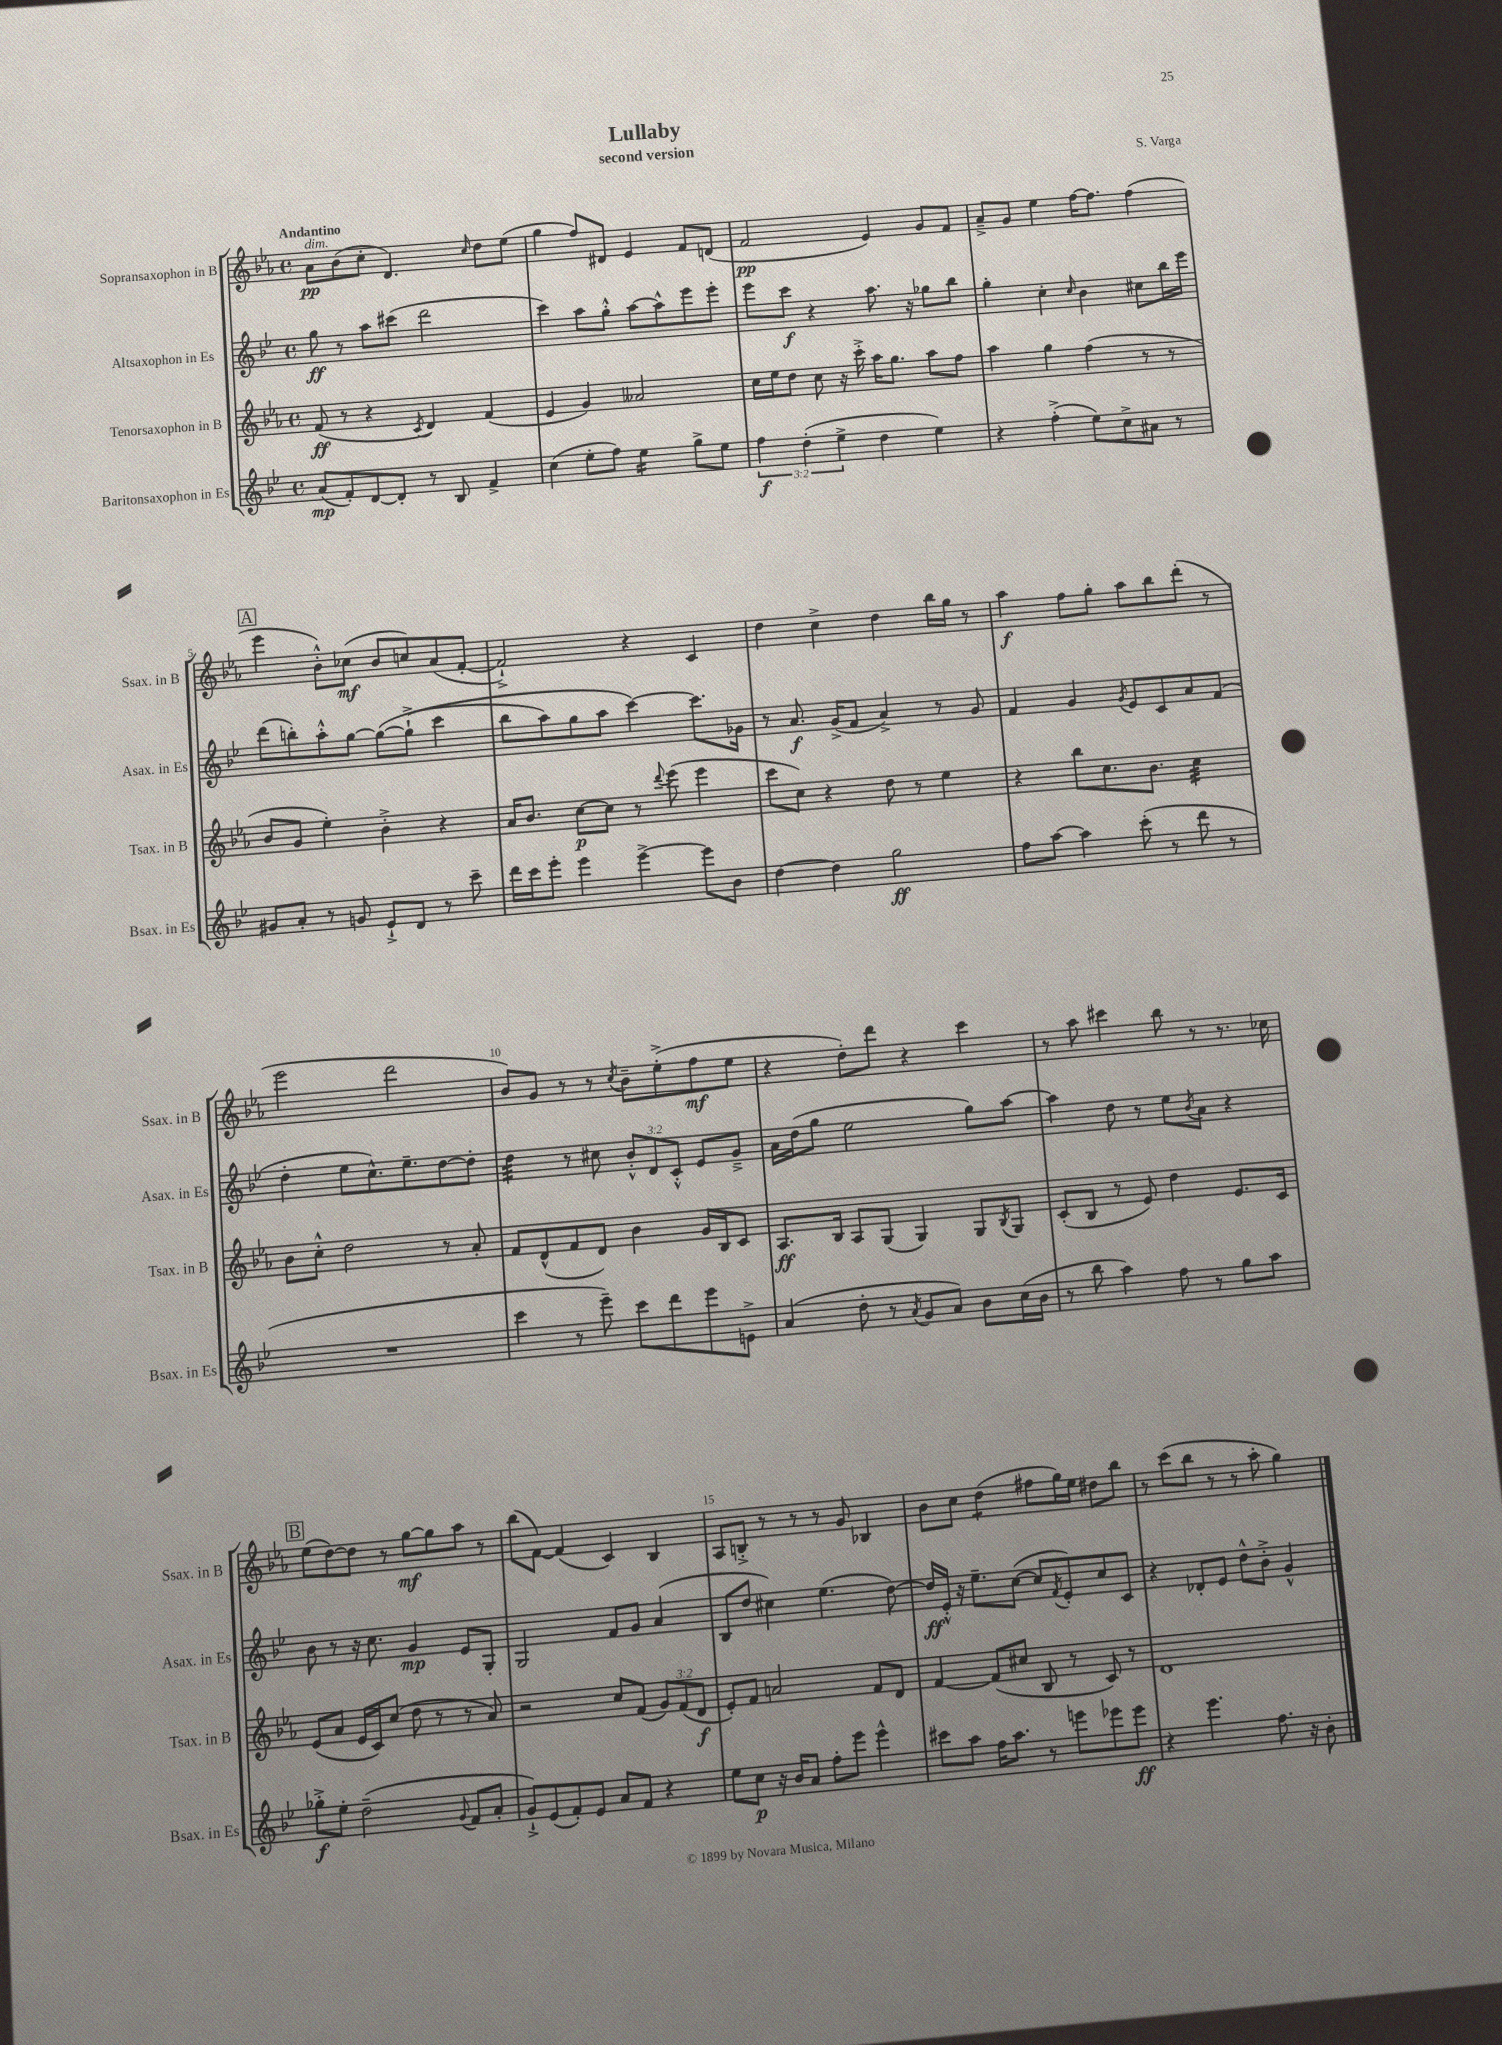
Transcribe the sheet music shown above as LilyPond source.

\header { title = "Lullaby" composer = "S. Varga" subtitle = "second version" }
<<
\new StaffGroup <<
\new Staff = "s0" \with { instrumentName = "Sopransaxophon in B" shortInstrumentName = "Ssax. in B" } {
    \clef treble \key ees \major \defaultTimeSignature \time 4/4 \tempo "Andantino"
    aes'8\pp^\markup { \italic "dim." } bes'8( c''8-. d'4.) \grace { c''16 } d''8 ees''8( |
    g''4 f''8) dis'8 ees'4 f'8 d'8( |
    f'2\pp ees'4) g'8 f'8 |
    aes'8---> g'8 ees''4 f''16~ f''8. f''4( |
    \mark \markup { \box "A" } ees'''4 bes'8-.-^) ces''8\mf( bes'8 c''8) aes'8( f'8~-. |
    f'2-!->) r4 c'4 |
    d''4 c''4-> d''4 bes''16 g''16 r8 |
    aes''4\f f''8 g''8-. aes''8 bes''8 d'''8-.( r8 |
    ees'''2 d'''2 |
    bes'8) g'8 r8 r8 \acciaccatura { c''8 } bes'8-- ees''8-.->( f''8\mf ees''8 |
    r4 d''8-.) d'''8 r4 c'''4 |
    r8 aes''8 cis'''4 bes''8 r8 r8. ces''16 |
    \mark \markup { \box "B" } ees''8( d''8~) d''8 r8 g''8~\mf g''8 aes''8 r8 |
    bes''8( f'8~) f'4( c'4) bes4 |
    aes8 b8-.-> r8 r8 r8 g'8 bes4 |
    bes'8 c''8 d''4:8( fis''8 g''16) ees''16 dis''8 bes''8 |
    r8 c'''8( bes''8 r8 r8 aes''8-. g''4) \bar "|." |
}
\new Staff = "s1" \with { instrumentName = "Altsaxophon in Es" shortInstrumentName = "Asax. in Es" } {
    \clef treble \key bes \major \defaultTimeSignature \time 4/4 \override Staff.TupletNumber.text = #tuplet-number::calc-fraction-text
    g''8\ff r8 a''8 cis'''8( d'''2 |
    c'''4) a''8 g''8-.-^ a''8~ a''8-^ ees'''8 ees'''8-. |
    ees'''8 c'''8\f r4 a''8. r16 ges''8 bes''8 |
    g''4-. c''4-. \grace { c''16 } bes'4 cis''8 bes''16 ees'''16 |
    \mark \markup { \box "A" } d'''8( b''8-.) a''8-.-^ g''8~ g''8~\( g''8-!->( c'''4 |
    bes''8 a''8) g''8 a''8 c'''4~\) c'''8. ges'16 |
    r8 a'8.\f g'16->( f'8 a'4->) r8 g'8 |
    f'4 g'4 \acciaccatura { g'8 } ees'8 c'8 a'8 f'8( |
    d''4-. ees''8 c''8.-^) ees''8.-- d''8~ d''8-. |
    d''4:32 r8 cis''8 \tuplet 3/2 { bes'8-.-^ d'8 c'8-.-^ } ees'8 g'8---> |
    a'16 d''16( g''8 ees''2 g''8) a''8~ |
    a''4 d''8 r8 ees''8 \acciaccatura { bes'8 } a'8 r4 |
    \mark \markup { \box "B" } bes'8 r8 r16 c''8. g'4\mp ees'8 g8-. |
    g2 f'8 g'8 a'4( |
    bes8 d''8 cis''4) ees''4.( d''8~) |
    d''16\ff ees'16-.-^ r16 ees''8.-- c''8~( c''8 \acciaccatura { f'8 } ees'8-.) c''8 c'8 |
    r4 des'8-. ees'8 d''8-^ bes'8-.-> g'4-^ \bar "|." |
}
\new Staff = "s2" \with { instrumentName = "Tenorsaxophon in B" shortInstrumentName = "Tsax. in B" } {
    \clef treble \key ees \major \defaultTimeSignature \time 4/4 \override Staff.TupletNumber.text = #tuplet-number::calc-fraction-text
    f'8\ff( r8 r4 \acciaccatura { c'8 } d'4) f'4( |
    ees'4 g'4) aeses'2 |
    c''16 ees''16 d''8 c''8 r16 c'''16-.-> aes''16 g''8. aes''8 f''8 |
    aes''4 g''4 f''4( r8 r8 |
    \mark \markup { \box "A" } bes'8 g'8 ees''4-.) bes'4-.-> r4 |
    aes'16 bes'8. c''8~\p c''8 r8 \appoggiatura { d'''8 } ees'''8( ees'''4 |
    c'''8 c''8) r4 d''8 r8 ees''4 |
    r4 bes''8 c''8. bes'8. c''4:32 |
    bes'8 c''8-.-^ d''2 r8 aes'8-. |
    f'8 d'8-^( f'8 d'8) bes'4 g'16 bes16 c'8 |
    aes8.\ff bes16 aes8 g8( g4) g8 \acciaccatura { bes8 } g8 |
    c'8-.( bes8 r8 ees'8) d''4 ees'8. c'16 |
    \mark \markup { \box "B" } ees'8( aes'8 ees'16 c'16) c''8( d''8 r8 r8 aes'8) |
    r2 c''8 f'8( \tuplet 3/2 { g'8) f'8( d'8\f } |
    ees'8-.) f'8 a'2 f'8 d'8 |
    f'4~ f'8( cis''8 bes8 r8 c'8) r8 |
    d'1 \bar "|." |
}
\new Staff = "s3" \with { instrumentName = "Baritonsaxophon in Es" shortInstrumentName = "Bsax. in Es" } {
    \clef treble \key bes \major \defaultTimeSignature \time 4/4 \override Staff.TupletNumber.text = #tuplet-number::calc-fraction-text
    a'8\mp( f'8-.) d'8~ d'8-. r8 bes8 f'4-> |
    c''4( ees''8-. f''8) ees''4:16 g''8-> ees''8 |
    \tuplet 3/2 { f''4\f d''4-.( ees''4-> } d''4 ees''4) |
    r4 f''4-.->( ees''8) c''8-> ais'8 r8 |
    \mark \markup { \box "A" } gis'8 a'8-. r8 g'8 ees'8-!-> d'8 r8 c'''8-- |
    d'''16 c'''16 ees'''8-. ees'''4 ees'''4~-> ees'''8 bes'8 |
    d''4~ d''4 g''2\ff |
    f''8 a''8~ a''4 c'''8-.( r8 d'''8 r8 |
    R1 |
    c'''4 r8 ees'''8--) c'''8 d'''8 ees'''8 e'8-> |
    a'4( d''8-. r8 \acciaccatura { a'8 } g'8 a'8) bes'8 c''16( bes'16 |
    r8 bes''8 a''4) f''8 r8 g''8 a''8 |
    \mark \markup { \box "B" } ges''8-.->\f ees''8-. d''2--( \appoggiatura { g'8 } f'8 a'8-. |
    g'8-!->) ees'8( f'8-.) ees'8 a'8 f'8 r4 |
    ees''8 c''8\p r16 bes'16 a'8 f''8-. ees'''8 ees'''4-^ |
    cis'''8 a''8 f''16 a''8. r8 e'''8 ees'''8 ees'''8\ff |
    r4 ees'''4. f''8. r16 bes'8-. \bar "|." |
}
>>
>>
\layout { \context { \Score \override BarNumber.break-visibility = ##(#f #t #t) barNumberVisibility = #(every-nth-bar-number-visible 5) } }
